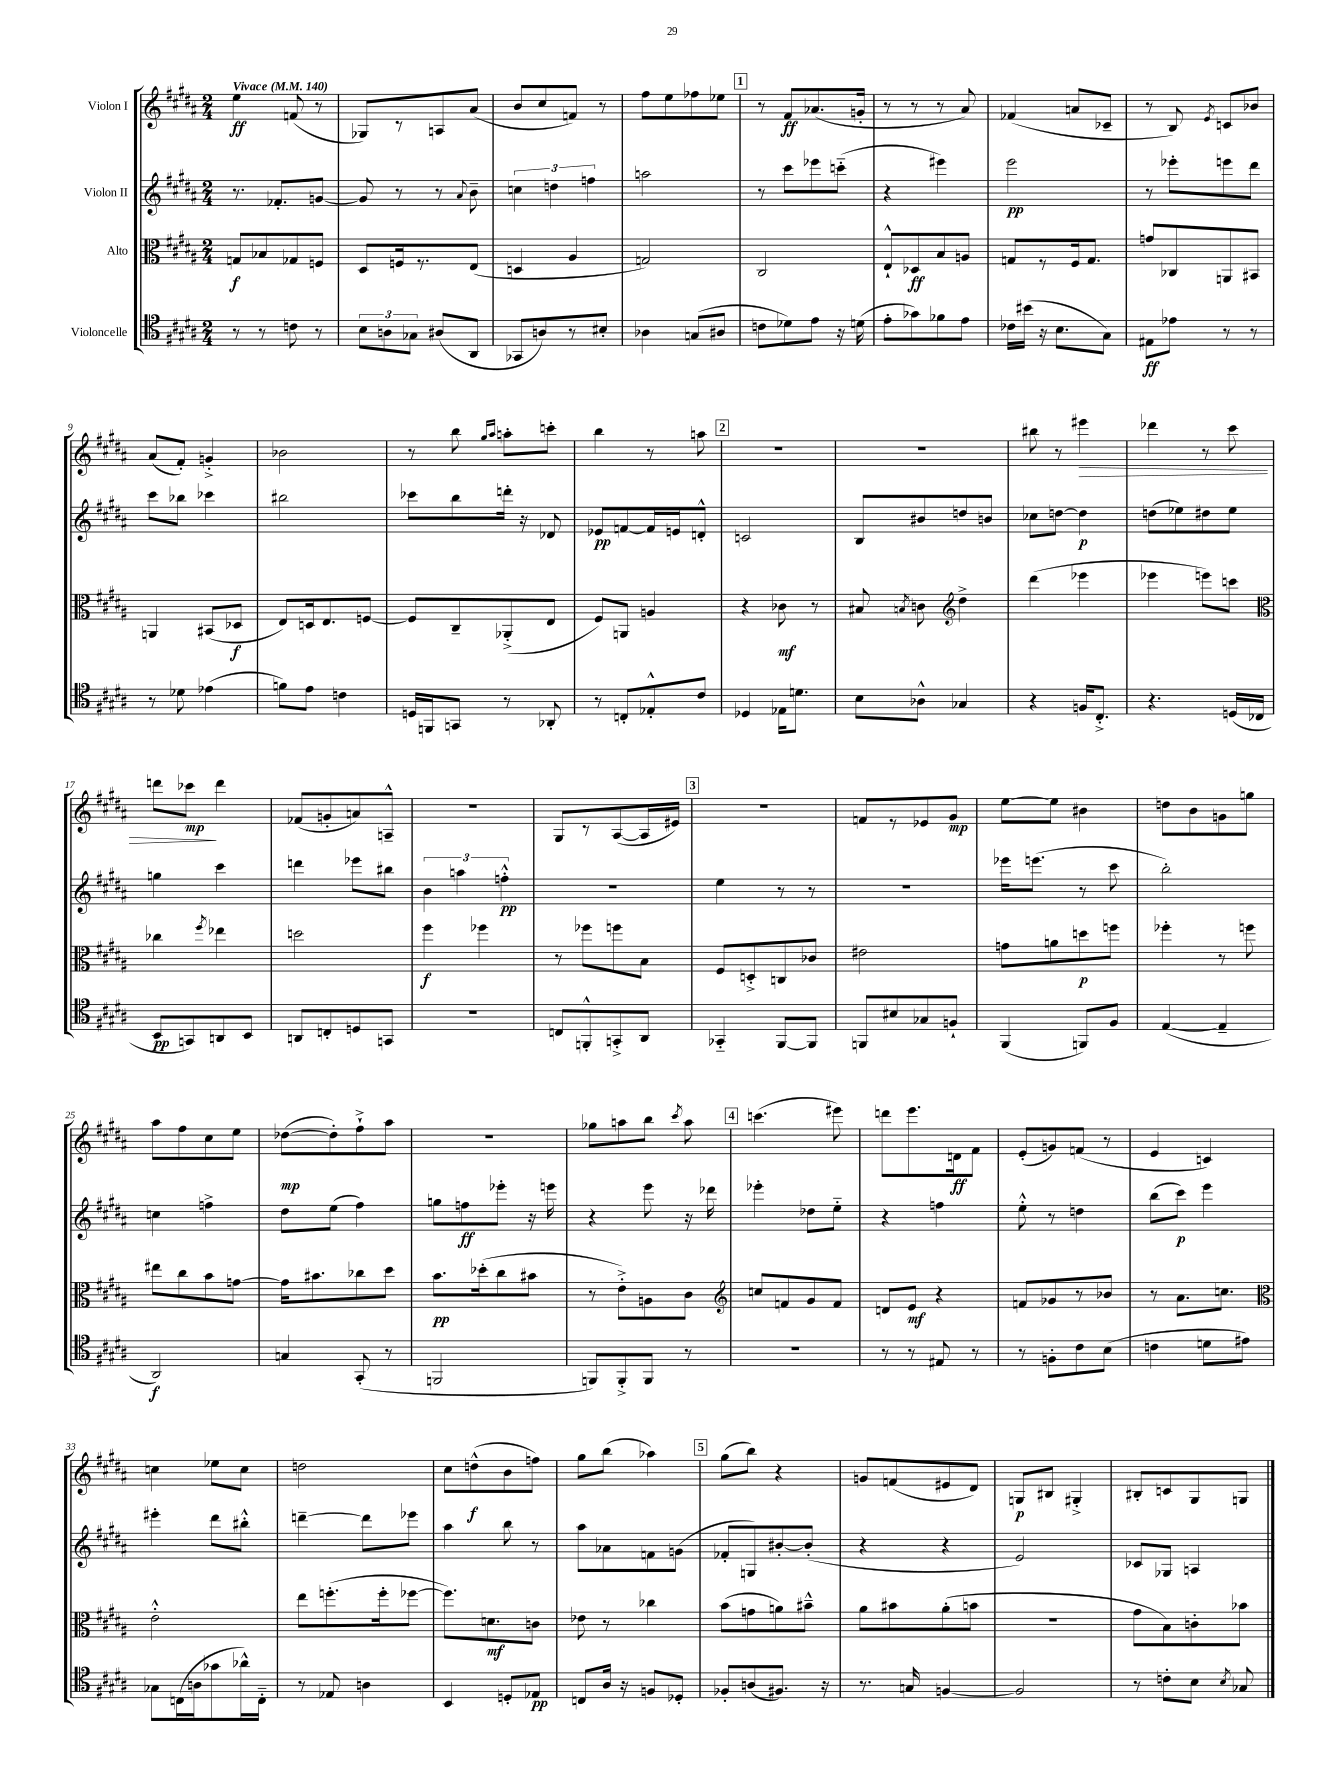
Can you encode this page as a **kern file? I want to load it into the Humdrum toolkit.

**kern	**kern	**kern	**kern
*staff4	*staff3	*staff2	*staff1
*clefC4	*clefC3	*clefG2	*clefG2
*k[f#c#g#d#a#]	*k[f#c#g#d#a#]	*k[f#c#g#d#a#]	*k[f#c#g#d#a#]
*M2/4	*M2/4	*M2/4	*M2/4
*MM140	*MM140	*MM140	*MM140
8r	8G	8.r	4ee
8r	8B-	.	.
.	.	8.f-'	.
8c	8G-	.	(8f
8r	8F	[8g	8r
=	=	=	=
12B	8D#	8g]	8G-)
12A	.	.	.
.	16F	8r	8r
12G-	.	.	.
.	8.r	.	.
(8A#	.	8r	8A
.	.	8qqa#	.
8AA#	(8E	8b~	(8a#
=	=	=	=
8GG-	4D	6cc	8b
8A)	.	.	8cc#
.	.	6dd	.
8r	4A#	.	8f)
.	.	6ff	.
8B#'	.	.	8r
=	=	=	=
4A-	2G)	2aa	8ff#
.	.	.	8ee
(8G	.	.	8ff-
8A#	.	.	8ee-
=	=	=	=
8c	2C#	8r	8r
8d-)	.	8ccc#	8f#
8e	.	8eee-	(8.a-
16r	.	(8ccc'~	.
(16d	.	.	16g'
=	=	=	=
8e'	8E`^^	4r	8r
8g-)	8D-	.	8r
8f-	8B	4eee#)	8r
8e	8A	.	8a#)
=	=	=	=
16c-	8G	2eee	(4f-
(16b#	.	.	.
16r	8r	.	.
8.B	.	.	.
.	16F#	.	8a
.	8.G	.	.
8G#)	.	.	8c-~
=	=	=	=
8E#	8g	8r	8r
8e-	8C-	8eee-'	8B)
.	.	.	8qe
8r	8AA	8eee	8c
8r	8BB#	8ddd#	8b-
=	=	=	=
8r	4AA	8ccc#	(8a#
8d-	.	8bb-	8f#')
(4e-	(8BB#	4ccc-	4g'^
.	8D-	.	.
=	=	=	=
8f)	8E)	2bb#	2b-
8e	16D	.	.
.	8.E	.	.
4c	.	.	.
.	[8F	.	.
=	=	=	=
16D	8F]	8ccc-	8r
16FF	.	.	.
8GG	8C#~	8bb	8bb
.	.	.	16qqgg#
.	.	.	16qqaa#
8r	(8AA-'^	16ddd'	8aa'
.	.	16r	.
8AA-'	8E	8d-	8ccc'
=	=	=	=
8r	8F#)	8e-	4bb
8C'	8AA	[8f	.
8E-'^^	4A	16f]	8r
.	.	16e	.
8c#	.	8d'^^	8aa
=	=	=	=
4D-	4r	2c	2r
16E-	8c-	.	.
8.d	.	.	.
.	8r	.	.
=	=	=	=
8B	8B#	8B	2r
.	8qB	.	.
8A-^^	8c	8b#	.
*	*clefG2	*	*
4G-	4dd#^	8dd	.
.	.	8b	.
=	=	=	=
4r	(4ddd#	8cc-	8bb#
.	.	[8dd	8r
16F	4eee-	4dd]	4eee#
8.C#'^	.	.	.
=	=	=	=
4.r	4eee-	(8dd	4ddd-
.	.	8ee-)	.
.	8eee)	8dd#	8r
(16D	8ccc	8ee-	8ccc#
16C-	.	.	.
=	=	=	=
*	*clefC3	*	*
8BB	4cc-	4gg	8ddd
8GG)	.	.	8ccc-
.	8qff#	.	.
8AA	4ee-	4ccc#	4ddd
8BB	.	.	.
=	=	=	=
8AA	2dd	4ddd	(8f-
8C'	.	.	8g'
8D	.	8eee-	8a)
8GG	.	8bb#	8A~^^
=	=	=	=
2r	4ff#	6b	2r
.	.	6aa	.
.	4ff-	.	.
.	.	6ff'^^	.
=	=	=	=
8C	8r	2r	8G#
8FF'^^	8ff-	.	8r
8GG'^	8ff	.	([8A#
8AA#	8B	.	16A#]
.	.	.	16e#)
=	=	=	=
4GG-'~	8F#	4ee	2r
.	8D'^	.	.
[8FF#	8C	8r	.
8FF#]	8c-	8r	.
=	=	=	=
8FF	2e#	2r	8f
8B#	.	.	8r
8G-	.	.	8e-
8F`	.	.	8g#
=	=	=	=
(4FF#	8g	16eee-	[8ee
.	.	(8.eee	.
.	8a	.	8ee]
8FF)	8dd	8r	4b#
8F#	8ff	8ccc#	.
=	=	=	=
([4E	4ff-'	2bb')	8dd
.	.	.	8b
4E~]	8r	.	8g
.	8ff	.	8gg
=	=	=	=
2AA#)	8ee#	4cc	8aa#
.	8cc#	.	8ff#
.	8b	4ff^	8cc#
.	[8g	.	8ee
=	=	=	=
4G	16g]	8dd#	([8dd-
.	8.b#	.	.
.	.	(8ee	8dd-'])
(8GG#'	8cc-	4ff#)	8ff#`^
8r	8dd#	.	8aa#
=	=	=	=
2FF	8.b	8gg	2r
.	.	8ff	.
.	(16dd-'	.	.
.	8cc#	8eee-'	.
.	8b#	16r	.
.	.	16eee	.
=	=	=	=
8FF)	8r	4r	8gg-
8FF'^	8e'^)	.	8aa
8FF	8A	8eee	8bb
.	.	.	8qccc#
8r	8c#	16r	8aa
.	.	16ddd-	.
=	=	=	=
*	*clefG2	*	*
2r	8cc	4eee-'	(4.ccc
.	8f	.	.
.	8g#	8dd-	.
.	8f	8ee'~	8eee#)
=	=	=	=
8r	8d	4r	8ddd
8r	8e	.	8.eee
8E#	4r	4ff	.
.	.	.	16d
8r	.	.	8f#
=	=	=	=
8r	8f	8ee'^^	(8e'
8F'	8g-	8r	8g)
8c#	8r	4dd	(8f
(8B	8b-	.	8r
=	=	=	=
4c	8r	(8bb	4e
.	8.a#	8ccc#)	.
8d	.	4eee	4c)
.	8.cc	.	.
8e#)	.	.	.
=	=	=	=
*	*clefC3	*	*
8G-	2e'^^	4eee#'	4cc
(16C	.	.	.
16A	.	.	.
8g-	.	8ddd#	8ee-
16a-^^)	.	8bb#'^^	8cc
16C'~	.	.	.
=	=	=	=
8r	8ee	[4ddd~	2dd
8E-	(8.ff'	.	.
4A	.	8ddd]	.
.	16ff'	.	.
.	[8ff-	8eee-	.
=	=	=	=
4BB	8.ff-])	4aa#	8cc#
.	.	.	(8dd^^
.	8.d	.	.
8D'	.	8bb	8b
8E-	8c	8r	8ff)
=	=	=	=
8C	8e-	8aa#	8gg#
16A#	8r	8a-	(8bb
16r	.	.	.
8F	4cc-	8f	4aa-)
8D-'	.	(8g	.
=	=	=	=
8F-'	(8b	8f-'	(8gg#
(8A	8g	8G)	8bb)
8.F#)	8a)	[8b#'	4r
.	8b#~^^	(8b#']	.
16r	.	.	.
=	=	=	=
8.r	8a#	4r	8g
.	8b#	.	(8f
16G	.	.	.
[4F	(8a#'	4r	8e#
.	8b	.	8d#)
=	=	=	=
2F]	2r	2e)	8G
.	.	.	8B#
.	.	.	4G#'^
=	=	=	=
8r	8g#	8c-	8B#'
8c'	8B)	8G-	8c
8B	8c'	4A	8G#
8qB	.	.	.
8G-	8b-	.	8G
==	==	==	==
*-	*-	*-	*-
